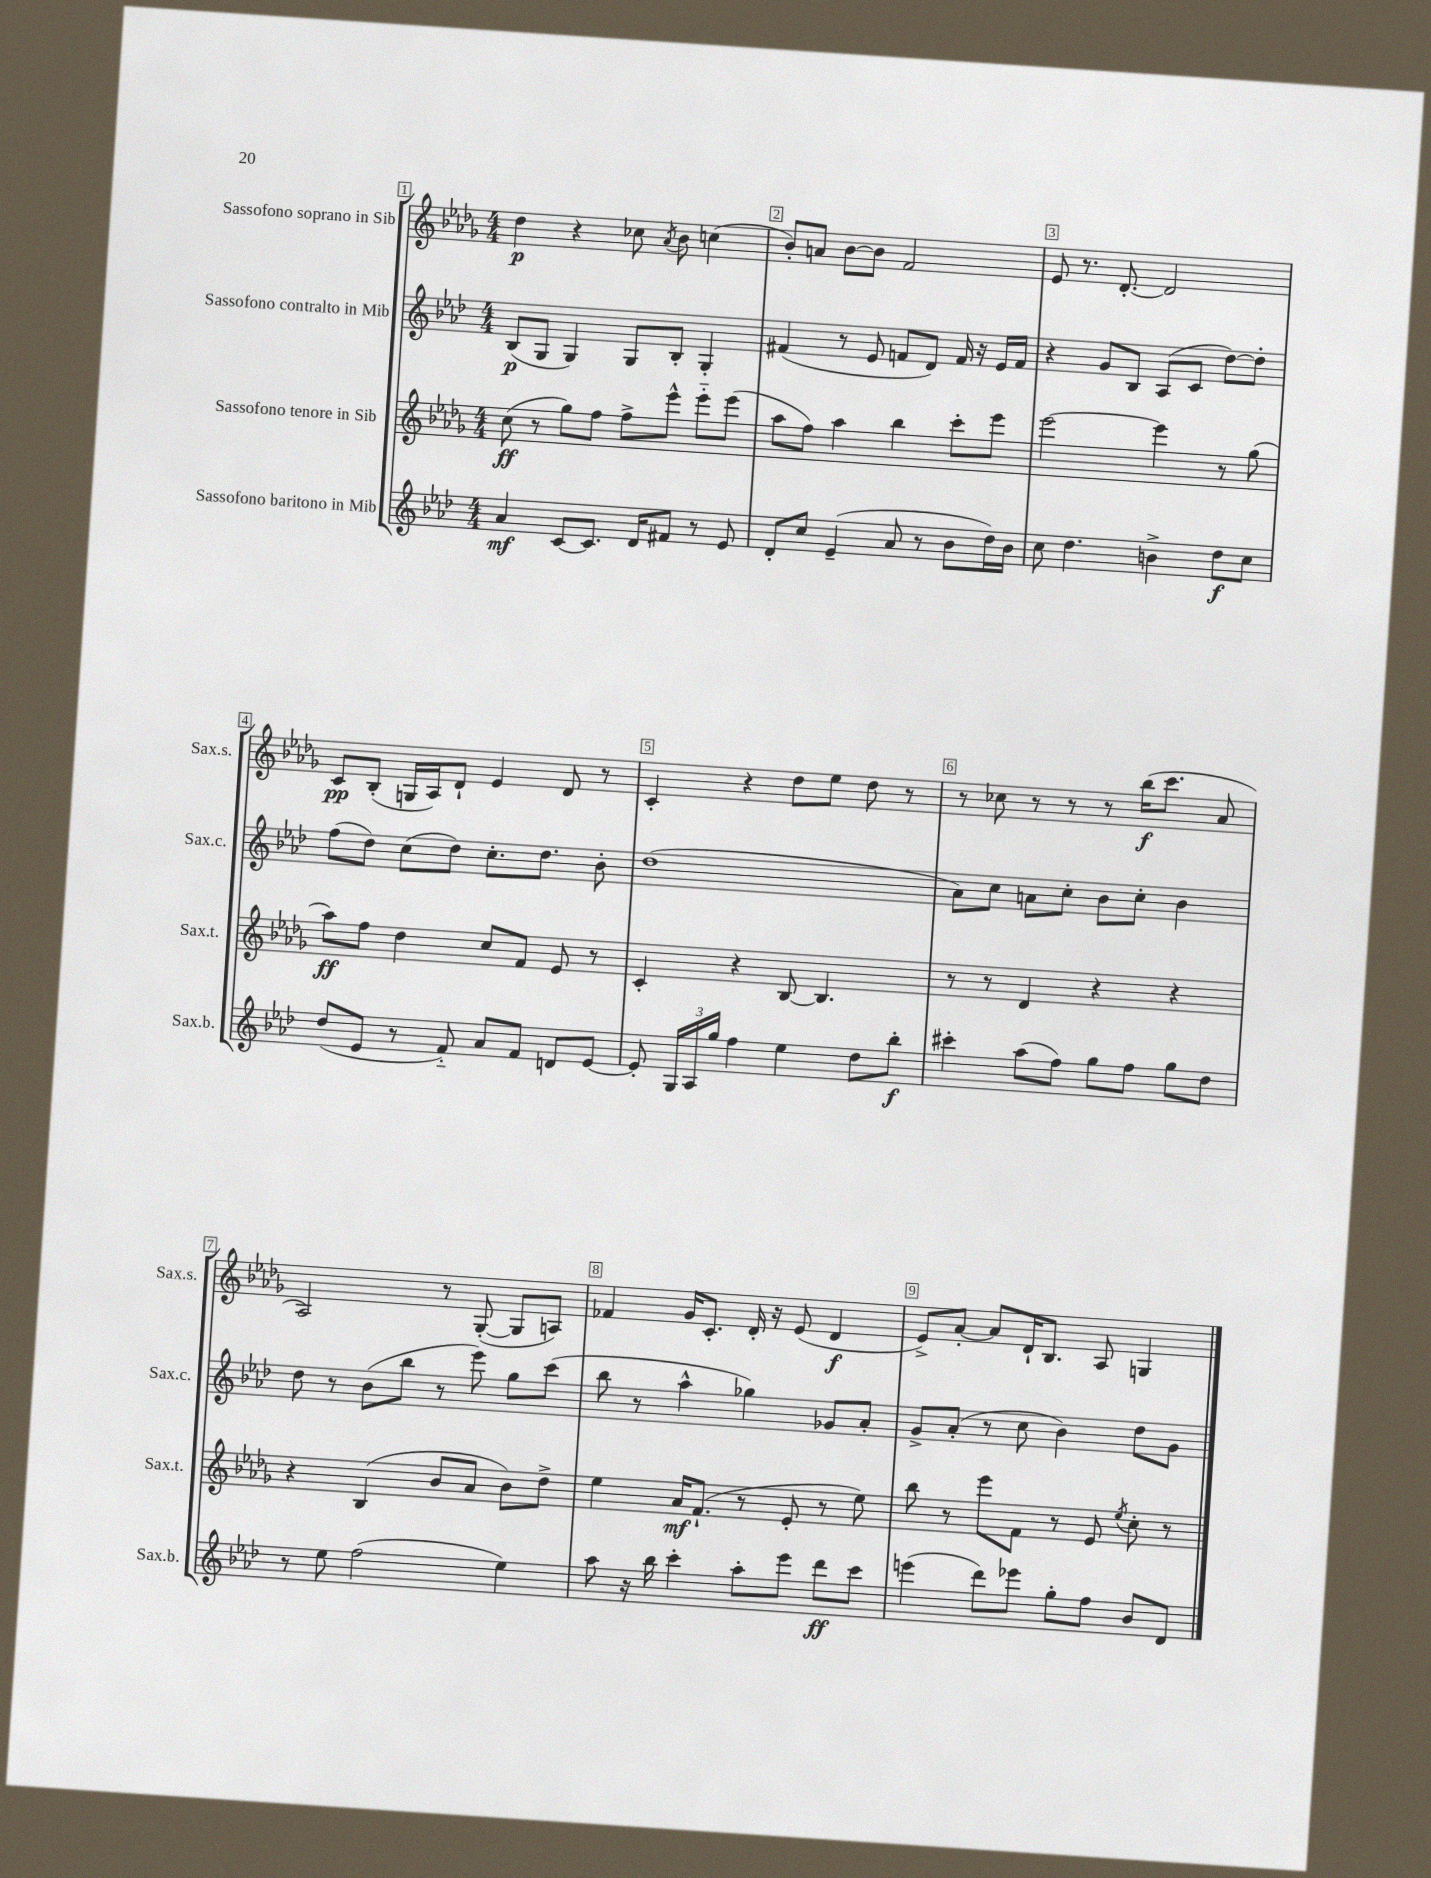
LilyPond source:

<<
\new StaffGroup <<
\new Staff = "s0" \with { instrumentName = "Sassofono soprano in Sib" shortInstrumentName = "Sax.s." } {
    \clef treble \key des \major \numericTimeSignature \time 4/4
    \autoBeamOff des''4\p r4 ces''8 \acciaccatura { aes'8 } bes'8 c''4( |
    bes'8[-.) a'8] bes'8[~ bes'8] f'2 |
    ees'8 r8. des'8.~-. des'2 |
    c'8[\pp bes8]-.( g16[ aes16) des'8]-! ees'4 des'8 r8 |
    c'4-. r4 des''8[ ees''8] des''8 r8 |
    r8 ces''8 r8 r8 r8 bes''16[\f( c'''8.] aes'8 |
    aes2) r8 ges8~-.( ges8[ a8]) |
    fes'4 ges'16[ c'8.]-. des'16-. r16 ees'8( des'4\f |
    ees'8[->) aes'8]~-. aes'8[ des'16-! bes8.] aes8 g4 \bar "|." |
}
\new Staff = "s1" \with { instrumentName = "Sassofono contralto in Mib" shortInstrumentName = "Sax.c." } {
    \clef treble \key aes \major \numericTimeSignature \time 4/4
    \autoBeamOff bes8[\p( g8] g4) g8[ bes8]-. g4-. |
    fis'4( r8 ees'8 f'8[ des'8]) f'16 r16 ees'16[ f'16] |
    r4 g'8[ bes8] aes8[( c'8] des''8[~) des''8]-. |
    f''8[( des''8]) c''8[( des''8]) c''8.[-. des''8.] bes'8-. |
    des''1( |
    aes'8[) c''8] a'8[ c''8]-. bes'8[ c''8]-. bes'4 |
    des''8 r8 bes'8[( bes''8] r8 ees'''8) g''8[ c'''8]( |
    bes''8 r8 aes''4-^ ges''4) ges'8[ aes'8]-. |
    g'8[-> aes'8]-.( r8 c''8 bes'4) des''8[ g'8] \bar "|." |
}
\new Staff = "s2" \with { instrumentName = "Sassofono tenore in Sib" shortInstrumentName = "Sax.t." } {
    \clef treble \key des \major \numericTimeSignature \time 4/4
    \autoBeamOff c''8\ff( r8 ges''8[) f''8] f''8[-> ees'''8]-^ ees'''8[-_ ees'''8]( |
    aes''8[ f''8]) aes''4 bes''4 c'''8[-. ees'''8] |
    ees'''2~ ees'''4 r8 ges''8( |
    aes''8[\ff) f''8] des''4 c''8[ f'8] ees'8 r8 |
    c'4-. r4 bes8~ bes4. |
    r8 r8 des'4 r4 r4 |
    r4 bes4( bes'8[ aes'8] bes'8[) des''8]-> |
    ees''4 aes'16[\mf f'8.]-!( r8 ees'8-. r8 ees''8) |
    bes''8 r8 ees'''8[ f'8] r8 ees'8 \acciaccatura { ees''8 } c''8-. r8 \bar "|." |
}
\new Staff = "s3" \with { instrumentName = "Sassofono baritono in Mib" shortInstrumentName = "Sax.b." } {
    \clef treble \key aes \major \numericTimeSignature \time 4/4
    \autoBeamOff aes'4\mf c'8[~ c'8.] des'16[ fis'8] r8 ees'8 |
    des'8[-. c''8] ees'4--( aes'8 r8 bes'8[ des''16) bes'16] |
    c''8 des''4. b'4-> des''8[\f c''8] |
    des''8[( ees'8] r8 f'8-_) aes'8[ f'8] d'8[ ees'8]~ |
    ees'8-. \tuplet 3/2 { g16[ aes16 g''16] } f''4 ees''4 des''8[ bes''8]-.\f |
    cis'''4-. aes''8[( f''8]) g''8[ f''8] g''8[ des''8] |
    r8 ees''8 f''2( ees''4) |
    aes''8 r16 bes''16 c'''4-. aes''8[-. ees'''8] des'''8[\ff c'''8] |
    e'''4( des'''8[) ees'''8] g''8[-. f''8] bes'8[ des'8] \bar "|." |
}
>>
>>
\layout { \context { \Score \override BarNumber.break-visibility = ##(#f #t #t) barNumberVisibility = #all-bar-numbers-visible \override BarNumber.stencil = #(make-stencil-boxer 0.1 0.3 ly:text-interface::print) } }
